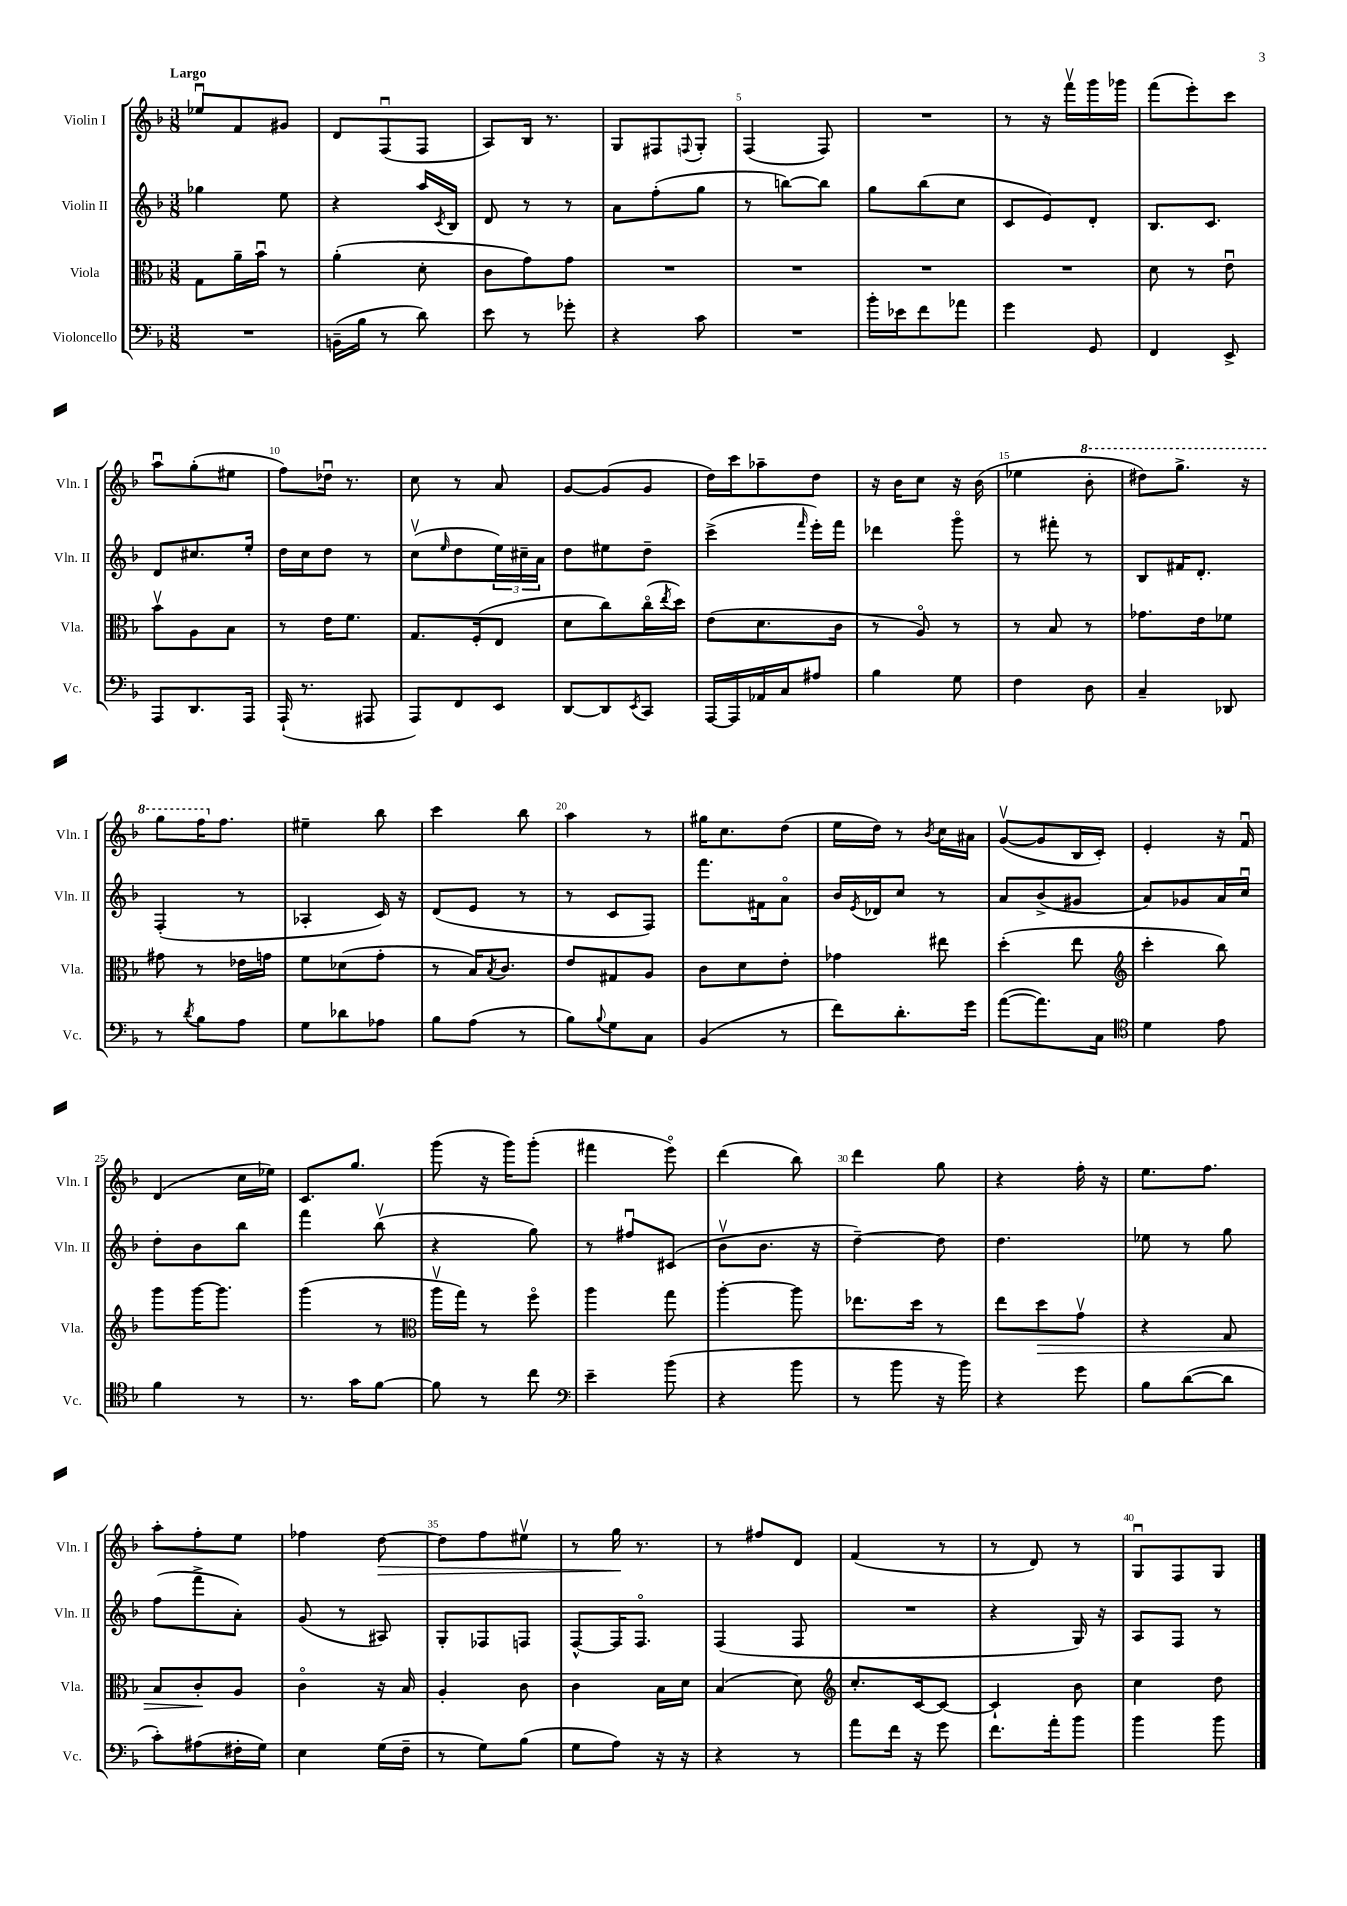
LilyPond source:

<<
\new StaffGroup <<
\new Staff = "s0" \with { instrumentName = "Violin I" shortInstrumentName = "Vln. I" } {
    \clef treble \key f \major \numericTimeSignature \time 3/8 \tempo "Largo"
    ees''8\downbow f'8 gis'8 |
    d'8 f8\downbow( f8 |
    a8) bes16 r8. |
    g8 fis8 \appoggiatura { f8 } g8-. |
    f4( f8) |
    R4. |
    r8 r16 f'''16\upbow g'''16 ges'''16 |
    f'''8( e'''8-.) c'''8 |
    a''8\downbow g''8-.( eis''8 |
    f''8) des''16\downbow r8. |
    c''8 r8 a'8 |
    g'8~ g'8( g'8 |
    d''16) c'''16 aes''8-- d''8 |
    r16 bes'16 c''8 r16 bes'16( |
    ees''4 \ottava #1 bes''8-. |
    dis'''8) g'''8.-> r16 |
    g'''8 f'''16 \ottava #0 f''8. |
    eis''4-- bes''8 |
    c'''4 bes''8 |
    a''4 r8 |
    gis''16 c''8. d''8( |
    e''16 d''16) r8 \acciaccatura { bes'8 } c''16 ais'16 |
    g'8~\upbow( g'8 bes16 c'16-.) |
    e'4-. r16 f'16\downbow |
    d'4( c''16 ees''16) |
    c'8. g''8. |
    g'''8( r16 g'''16) g'''8-.( |
    fis'''4 e'''8\flageolet) |
    d'''4( bes''8) |
    d'''4 g''8 |
    r4 f''16-. r16 |
    e''8. f''8. |
    a''8-. f''8-. e''8 |
    fes''4 d''8~\> |
    d''8 f''8 eis''8\upbow |
    r8 g''16\! r8. |
    r8 fis''8 d'8 |
    f'4( r8 |
    r8 d'8) r8 |
    g8\downbow f8 g8 \bar "|." |
}
\new Staff = "s1" \with { instrumentName = "Violin II" shortInstrumentName = "Vln. II" } {
    \clef treble \key f \major \numericTimeSignature \time 3/8
    ges''4 e''8 |
    r4 a''16 \acciaccatura { c'8 } bes16 |
    d'8 r8 r8 |
    a'8 f''8-.( g''8 |
    r8 b''8~) b''8 |
    g''8 bes''8( c''8 |
    c'8 e'8) d'8-. |
    bes8. c'8. |
    d'8 cis''8. e''16-. |
    d''16 c''16 d''8 r8 |
    c''8\upbow( \grace { e''16 } d''8 \tuplet 3/2 { e''16) cis''16-- a'16 } |
    d''8 eis''8 d''8-- |
    c'''4->( \grace { f'''16 } e'''16-.) f'''16 |
    des'''4 g'''8\flageolet |
    r8 fis'''8-. r8 |
    bes8 fis'16 d'8.-. |
    f4-.( r8 |
    aes4-. c'16) r16 |
    d'8( e'8 r8 |
    r8 c'8 f8) |
    f'''8. fis'16 a'8\flageolet |
    bes'16 \acciaccatura { e'8 } des'16 c''8 r8 |
    a'8 bes'8->( gis'8 |
    a'8) ges'8 a'16 c''16\downbow |
    d''8-. bes'8 bes''8 |
    f'''4 bes''8\upbow( |
    r4 g''8) |
    r8 fis''8\downbow cis'8( |
    bes'8\upbow bes'8. r16 |
    d''4~--) d''8 |
    d''4. |
    ees''8 r8 g''8 |
    f''8( f'''8-> a'8-.) |
    g'8( r8 ais8) |
    g8-. fes8 f8 |
    f8~-^ f16 f8.\flageolet |
    f4( f8 |
    R4. |
    r4 g16) r16 |
    a8 f8 r8 \bar "|." |
}
\new Staff = "s2" \with { instrumentName = "Viola" shortInstrumentName = "Vla." } {
    \clef alto \key f \major \numericTimeSignature \time 3/8
    g8 a'16-- bes'16\downbow r8 |
    a'4-.( d'8-. |
    c'8 g'8) g'8 |
    R4. |
    R4. |
    R4. |
    R4. |
    d'8 r8 e'8\downbow |
    bes'8\upbow a8 bes8 |
    r8 e'16 f'8. |
    g8. f16-.( e8 |
    d'8 c''8) c''16\flageolet( \acciaccatura { e''8 } d''16) |
    e'8( d'8. c'16 |
    r8 a8\flageolet) r8 |
    r8 bes8 r8 |
    ges'8. e'16 fes'8 |
    gis'8 r8 ees'16 g'16 |
    f'8 des'8( g'8-. |
    r8 bes16) \acciaccatura { bes8 } c'8. |
    e'8 gis8 a8 |
    c'8 d'8 e'8-. |
    ges'4 eis''8 |
    d''4-.( e''8 |
    \clef treble c'''4-. bes''8) |
    g'''8 g'''16~ g'''8. |
    g'''4( r8 |
    \clef alto a''16\upbow g''16) r8 f''8\flageolet |
    a''4 g''8 |
    a''4~-. a''8 |
    ees''8. d''16 r8 |
    e''8 d''8\> g'8\upbow |
    r4 g8 |
    bes8 c'8-.\! a8 |
    c'4\flageolet r16 bes16 |
    a4-. c'8 |
    c'4 bes16 d'16 |
    bes4( d'8) |
    \clef treble c''8.-. c'16~ c'8~ |
    c'4-! bes'8 |
    c''4 d''8 \bar "|." |
}
\new Staff = "s3" \with { instrumentName = "Violoncello" shortInstrumentName = "Vc." } {
    \clef bass \key f \major \numericTimeSignature \time 3/8
    R4. |
    b,16--( bes16 r8 d'8) |
    e'8 r8 ges'8-. |
    r4 c'8 |
    R4. |
    bes'16-. ees'16 f'8 aes'8 |
    g'4 g,8 |
    f,4 e,8-> |
    a,,8 d,8. a,,16 |
    a,,16-!( r8. ais,,8 |
    a,,8) f,8 e,8 |
    d,8~ d,8 \acciaccatura { e,8 } c,8 |
    a,,16~ a,,16 aes,16 c16 ais8 |
    bes4 g8 |
    f4 d8 |
    c4-- des,8 |
    r8 \acciaccatura { d'8 } bes8 a8 |
    g8 des'8 aes8 |
    bes8 a8( r8 |
    bes8) \appoggiatura { bes8 } g8 c8 |
    bes,4( r8 |
    f'8) d'8.-. g'16 |
    a'8~( a'8.) c16 |
    \clef tenor d'4 e'8 |
    f'4 r8 |
    r8. g'16 f'8~ |
    f'8 r8 c''8 |
    \clef bass e'4-- bes'8( |
    r4 bes'8 |
    r8 bes'8 r16 bes'16) |
    r4 g'8 |
    bes8 d'8~( d'8 |
    c'8-.) ais8( fis16-. g16) |
    e4 g16( f16-- |
    r8 g8) bes8( |
    g8 a8) r16 r16 |
    r4 r8 |
    a'8 f'16 r16 g'8 |
    f'8. a'16-. bes'8 |
    bes'4 bes'8 \bar "|." |
}
>>
>>
\layout { \context { \Score \override BarNumber.break-visibility = ##(#f #t #t) barNumberVisibility = #(every-nth-bar-number-visible 5) } }
